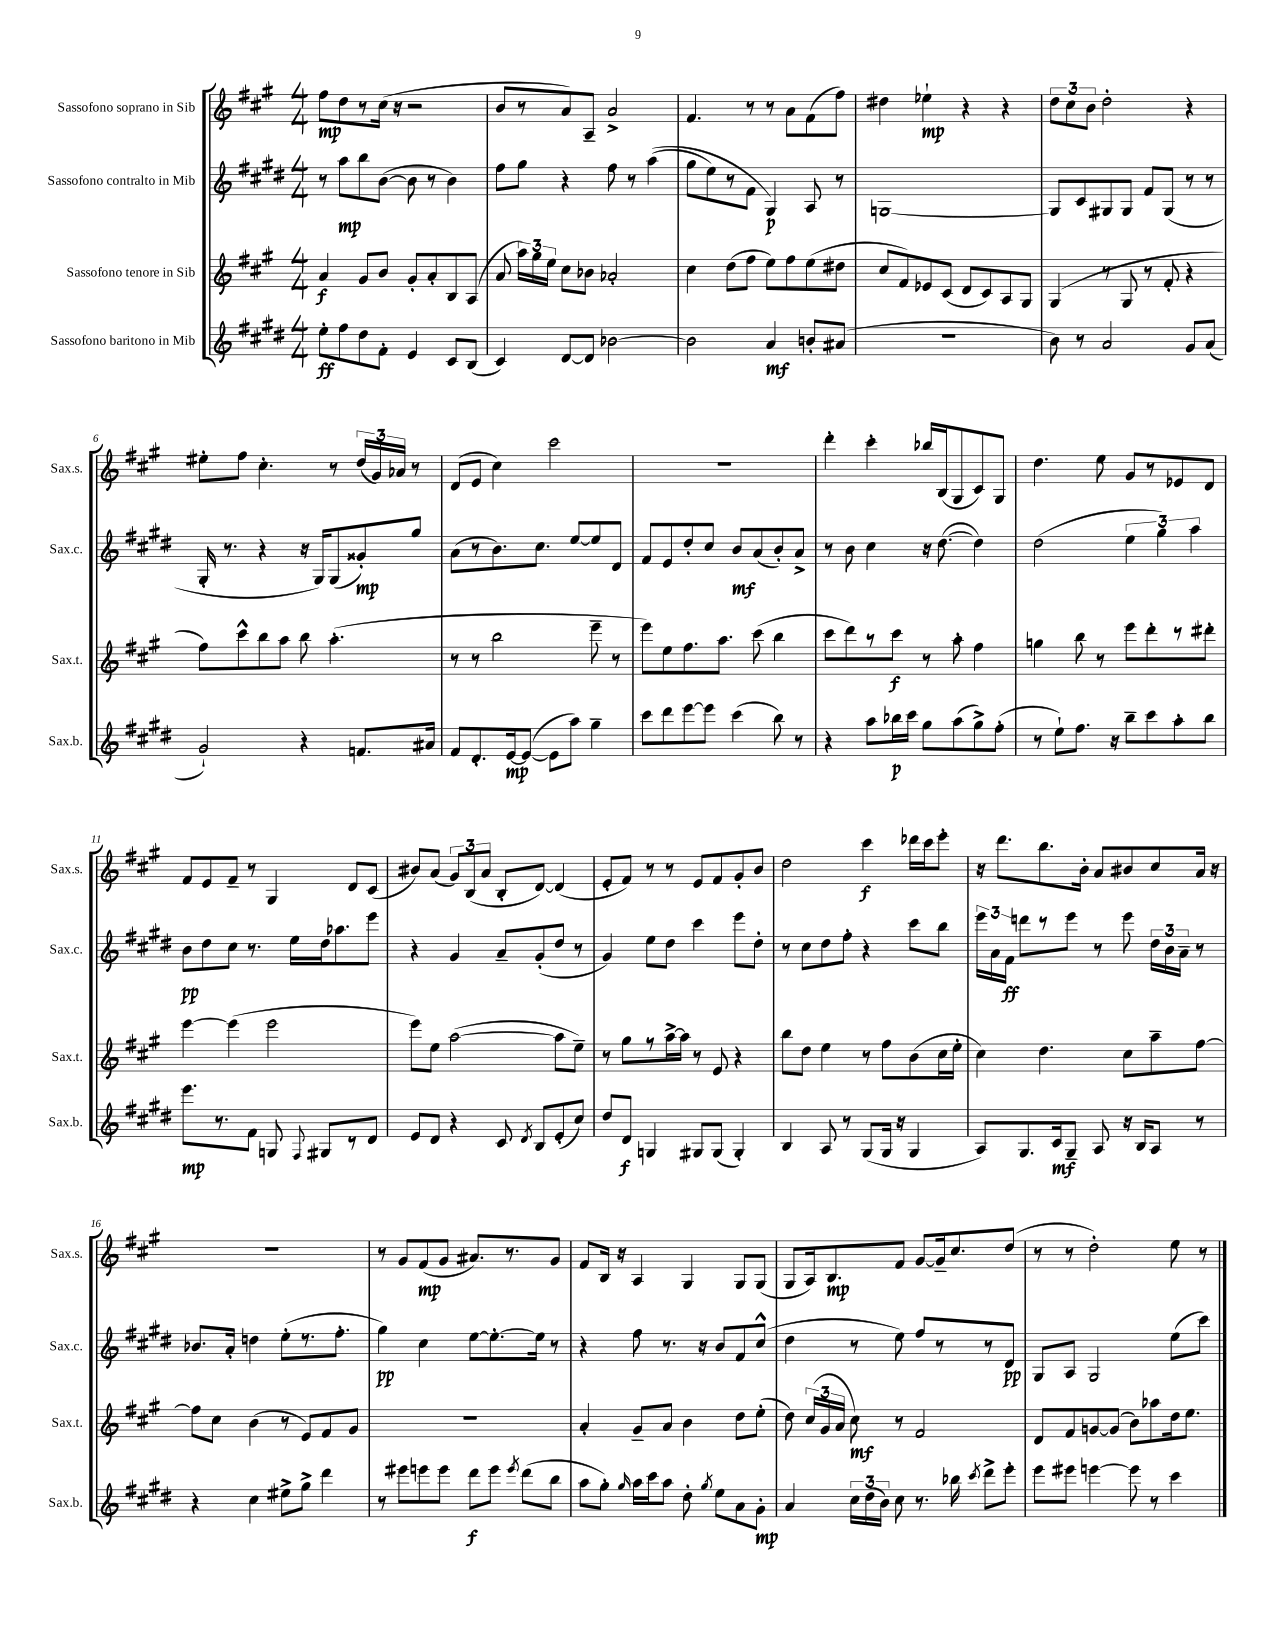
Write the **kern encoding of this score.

**kern	**kern	**kern	**kern
*staff4	*staff3	*staff2	*staff1
*clefG2	*clefG2	*clefG2	*clefG2
*k[f#c#g#d#]	*k[f#c#g#]	*k[f#c#g#d#]	*k[f#c#g#]
*M4/4	*M4/4	*M4/4	*M4/4
8ee'\L	4a/	8r	8ff#\L
8ff#\	.	8aa\L	8dd\
8dd#\	8g#/L	8bb\	8r
8f#'\J	8b/J	([8b\J	(16cc#\Jk
.	.	.	16r
4e/	8g#'/L	8b\]	2r
.	8a'/	8r	.
8c#/L	8B/	4b\)	.
(8B/J	(8A/J	.	.
=	=	=	=
4c#/)	8a/	8ff#\L	8b/L
.	24aa\LL)	8gg#\J	8r
.	24gg#\	.	.
.	24ee\JJ	.	.
[8d#/L	8cc#\L	4r	8a/)
8d#/]J	8b-\J	.	8A~/J
[2b-\	2a-'/	8ff#\	2a^/
.	.	8r	.
.	.	&((4aa\	.
=	=	=	=
2b-\]	4cc#\	8gg#\L	4.f#/
.	.	8ee\)	.
.	(8dd\L	8r	.
.	8ff#\J	8f#\J	8r
4a/	8ee\L)	4G#/&)	8r
.	8ff#\	.	8a\L
8b'/L	(8ee\	8A/	(8f#\
(8a#/J	8dd#\J	8r	8ff#\J)
=	=	=	=
1r	8cc#/L	[1G	4dd#\
.	8f#/)	.	.
.	8e-/	.	4ee-`\
.	(8c#/J	.	.
.	8d/L	.	4r
.	8c#/)	.	.
.	8A/	.	4r
.	8G#/J	.	.
=	=	=	=
8b\)	(4G#/	8G/]L	12dd\L
.	.	.	12cc#\
8r	.	8c#/	.
.	.	.	12b\J
2a/	8r	8G#/	2dd'\
.	8G#/	8G#/J	.
.	8r	8f#/L	.
.	8f#'/	(8G#/J	.
8g#/L	4r	8r	4r
(8a/J	.	8r	.
=	=	=	=
2g#`/)	8ff#\L)	16G#'/	8ee#'\L
.	.	8.r	.
.	8ccc#^^\	.	8ff#\J
.	8bb\	4r	4.cc#'\
.	8aa\J	.	.
4r	8bb\	16r	.
.	.	16G#/LK)	.
.	(4.aa'\	(8G#/	8r
8.f/L	.	8g##'/)	(24dd/LL
.	.	.	24g#/)
.	.	.	24a-/JJ
.	.	8gg#/J	8r
16a#/Jk	.	.	.
=	=	=	=
8f#/L	8r	(8a\L	(8d/L
8.d#'/	8r	8r	8e/J
.	2bb\	8.b\)	4cc#\)
[16e/k	.	.	.
(8e/_J	.	.	.
.	.	8.cc#\J	.
8e\]L	.	.	2ccc#\
8aa\J)	.	[8ee/L	.
4gg#~\	8eee~\	8ee/]	.
.	8r	8d#/J	.
=	=	=	=
8ccc#\L	8eee\L)	8f#/L	1r
8ddd#\	8ee\	8e/	.
[8eee\	8.ff#\	8dd#'/	.
8eee\]J	.	8cc#/J	.
.	8.aa\J	.	.
(4ccc#\	.	8b/L	.
.	(8ccc#\	(8a/	.
8bb\)	4bb\	8b'/)	.
8r	.	8a^/J	.
=	=	=	=
4r	8ccc#\L	8r	4ddd'\
.	8ddd\)	8b\	.
8aa\L	8r	4cc#\	4ccc#'\
16bb-\L	8ccc#\J	.	.
16ccc#\JJ	.	.	.
8gg#\L	8r	16r	16bb-/LL
.	.	([8.dd#\	(16B/J
(8aa\	8aa'\	.	8G#/
8gg#^\)	4ff#\	4dd#\])	8c#/)
(8ff#'\J	.	.	8G#/J
=	=	=	=
8r	4gg\	(2dd#\	4.dd\
8ee`\L)	.	.	.
8.ff#\J	8bb\	.	.
.	8r	.	8ee\
16r	.	.	.
8bb~\L	8eee\L	6ee\	8g#/L
8ccc#\	8ddd'\	.	8r
.	.	6gg#\)	.
8aa'\	8r	.	8e-/
.	.	6aa\	.
8bb\J	8ddd#'\J	.	8d/J
=	=	=	=
8.eee\L	[4eee\	8b\L	8f#/L
.	.	8dd#\	8e/
8.r	.	.	.
.	(4eee\]	8cc#\J	8f#~/J
8f#\J	.	8.r	8r
8G/	2eee\	.	4G#/
.	.	16ee\LL	.
8qqF#/	.	.	.
8G#/L	.	16dd#\J	.
.	.	8.aa-\	.
8r	.	.	8d/L
8d#/J	.	8eee\J	(8c#/J
=	=	=	=
8e/L	8eee\L)	4r	8b#/L)
8d#/J	8ee\J	.	(8a/J
4r	([2aa\	4g#/	12g#/L)
.	.	.	(12B/
.	.	.	12a/J
8c#/	.	8a~/L	8B'/L
8qd#/	.	.	.
8B/L	.	(8g#'/	[8d/J)
(8e'/	8aa\]L	8dd#/J	(4d/]
8cc#/J)	8ee~\J)	8r	.
=	=	=	=
8dd#/L	8r	4g#/)	8e'/L
8d#/J	8gg#\L	.	8f#/J)
4G/	8r	8ee\L	8r
.	[16aa^\L	8dd#\J	8r
.	16aa\]JJ	.	.
8G#/L	8r	4ccc#\	8e/L
(8G#/J	8e/	.	8f#/
4G#'/)	4r	8eee\L	8g#'/
.	.	8dd#'\J	8b/J
=	=	=	=
4B/	8bb\L	8r	2dd\
.	8dd\J	8cc#\L	.
8A/	4ee\	8dd#\	.
8r	.	8ff#'\J	.
(8G#/L	8r	4r	4ccc#\
16G#/Jk	8ff#\L	.	.
16r	.	.	.
4G#/	(8b\	8ccc#\L	16ddd-\LL
.	.	.	16ccc#\J
.	16cc#\L	8bb\J	8eee'\J
.	16ee'\JJ	.	.
=	=	=	=
8A/L)	4cc#\)	24eee\LL	16r
.	.	24a\	.
.	.	.	8.ddd\L
.	.	24f#\JJ	.
8.G#/	.	8ddd\L	.
.	4.dd\	8r	8.bb\
16c#/k	.	.	.
8G#~/J	.	8eee\J	.
.	.	.	16b'\Jk
8A/	.	8r	8a/L
16r	8cc#\L	8eee\	8b#/
16B/LK	.	.	.
8A/J	8aa~\	24dd#\LL	8cc#/
.	.	24b\	.
.	.	24a~\JJ	.
8r	[8ff#\J	8r	16a/Jk
.	.	.	16r
=	=	=	=
4r	8ff#\]L	8.b-/L	1r
.	8cc#\J	.	.
.	.	16a'/Jk	.
4cc#\	(4b\	4dd\	.
8ee#^\L	8r	(8ee'\L	.
8gg#^\J	8e/L)	8.r	.
4ddd#\	8f#/	.	.
.	.	8.ff#'\J	.
.	8g#/J	.	.
=	=	=	=
8r	1r	4gg#\)	8r
8eee#\L	.	.	8g#/L
8eee\	.	4cc#\	(8f#/
8eee\J	.	.	8g#/J
8ddd#\L	.	[8ee\L	8.a#/L)
8eee\J	.	8.ee'\_	.
.	.	.	8.r
8qeee/	.	.	.
(8ddd#\L	.	.	.
.	.	16ee\]Jk	.
8bb\J	.	8r	8g#/J
=	=	=	=
8aa\L	4a'/	4r	8f#/L
8gg#'\J)	.	.	16B/Jk
.	.	.	16r
16qqgg#/	.	.	.
16aa\LL	8g#~/L	8ff#\	4A/
16ccc#\J	.	.	.
8aa\J	8a/J	8.r	.
8dd#'\	4b\	.	4G#/
.	.	16r	.
8qgg#/	.	.	.
8ee\L	.	8b/L	.
8a\	8dd\L	8f#/	8G#/L
8g#'\J	(8ee'\J	(8cc#^^/J	(8G#/J
=	=	=	=
4a/	8dd\)	4dd#\	8G#/L
.	(24cc#/LL	.	16A/k)
.	24g#/	.	.
.	.	.	8.B/
.	24a/JJ	.	.
24cc#\LL	8cc#\)	8r	.
(24dd#\	.	.	.
24b\JJ)	.	.	.
8cc#\	8r	8ee\)	8f#/J
8.r	2f#/	8ff#/L	[8g#/L
.	.	8r	16g#~/]k
16bb-\	.	.	8.cc#/
8qccc#/	.	.	.
8ddd#^\L	.	8r	.
8eee'\J	.	8d#/J	(8dd/J
=	=	=	=
8eee\L	8d/L	8G#/L	8r
8eee#\J	8f#/	8A/J	8r
[4eee\	[8g/	2G#/	2dd'\)
.	(8g/]J	.	.
8eee\]	8b\L)	.	.
8r	8aa-\	.	.
4ccc#\	16dd\k	(8ee\L	8ee\
.	8.ee\J	.	.
.	.	8ccc#\J)	8r
==	==	==	==
*-	*-	*-	*-
